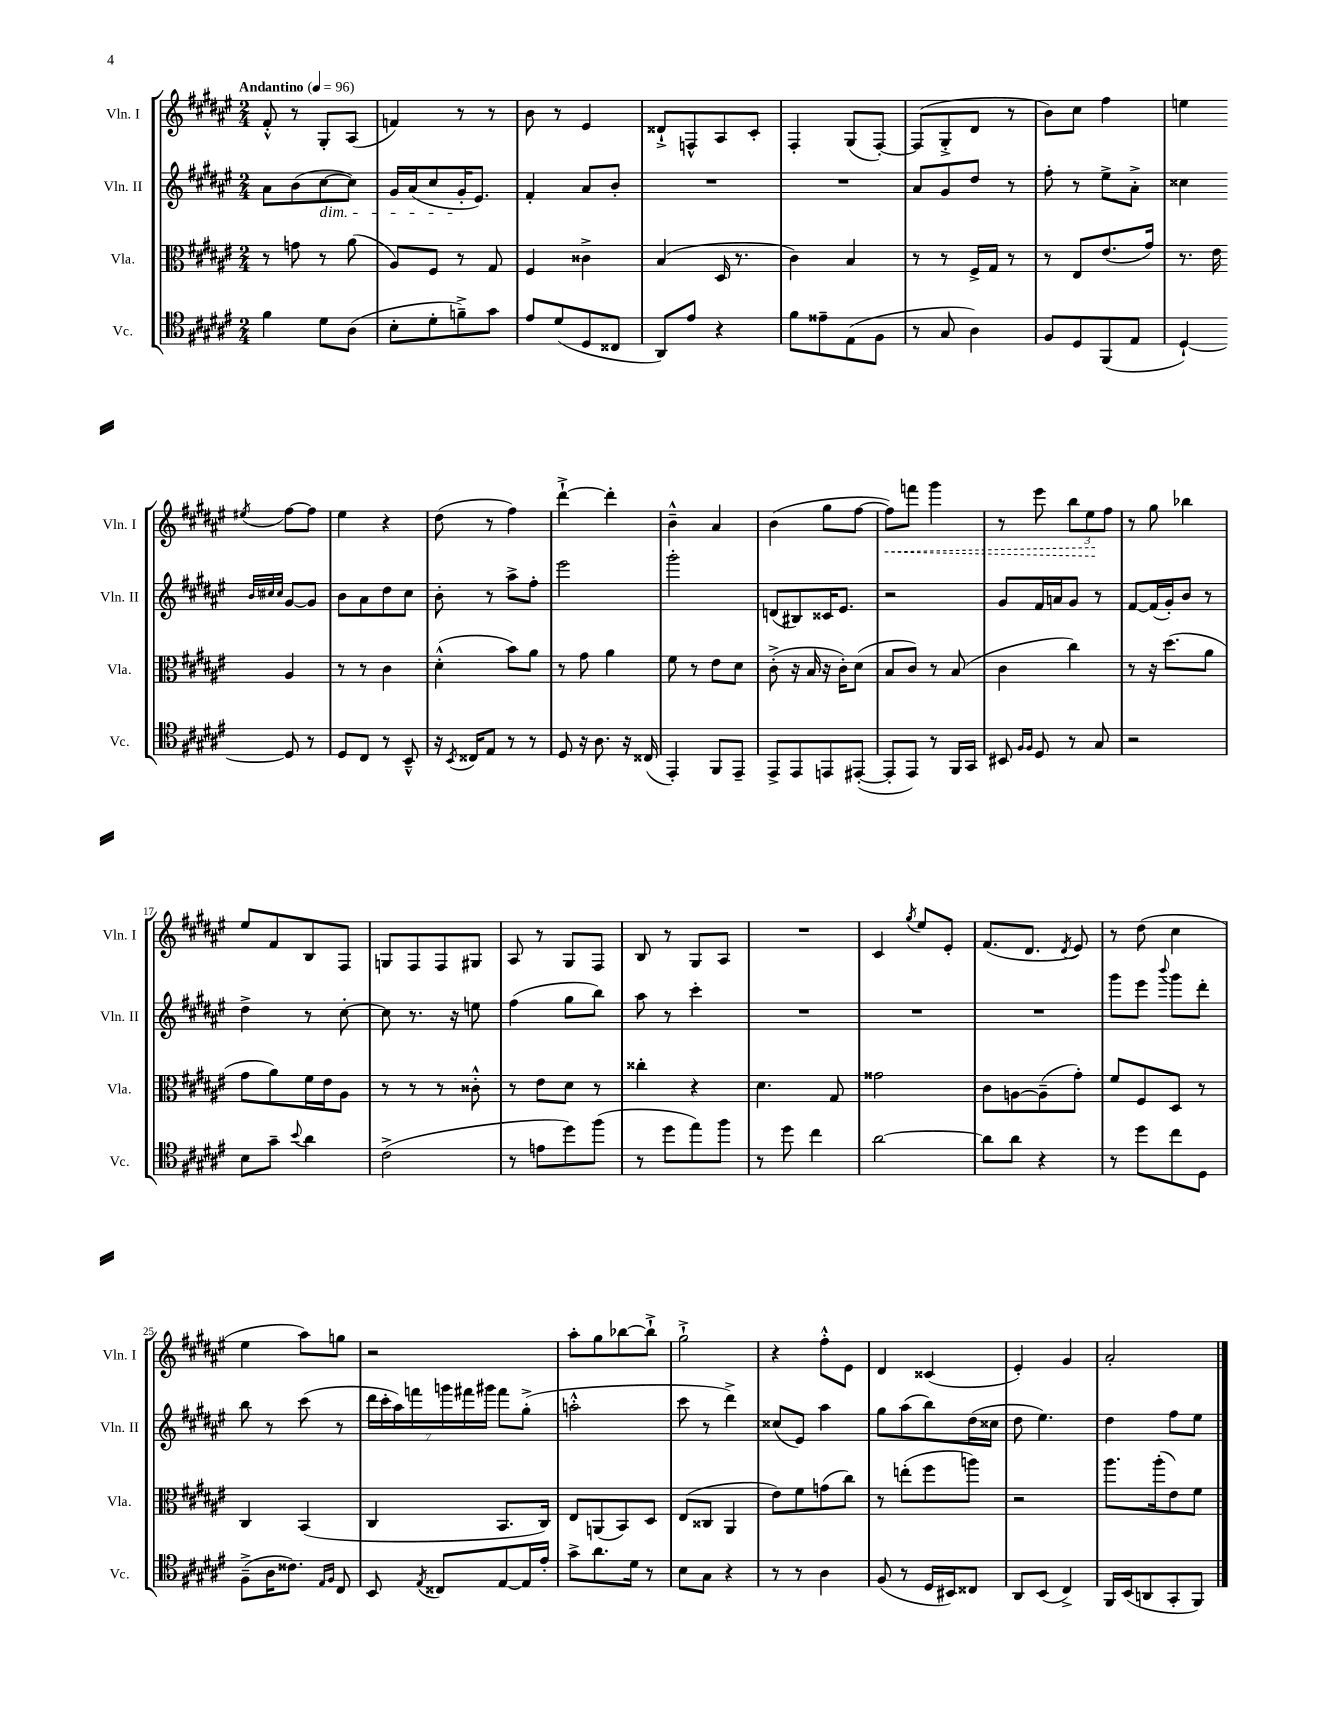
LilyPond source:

<<
\new StaffGroup <<
\new Staff = "s0" \with { instrumentName = "Vln. I" shortInstrumentName = "Vln. I" } {
    \clef treble \key fis \major \numericTimeSignature \time 2/4 \tempo "Andantino" 4 = 96
    \autoBeamOff fis'8-.-^ r8 gis8[-. ais8]( |
    f'4) r8 r8 |
    b'8 r8 eis'4 |
    disis'8[-!-> f8-^ ais8 cis'8]-. |
    fis4-. gis8[( fis8]~-.) |
    fis8[( gis8-.-> dis'8] r8 |
    b'8[) cis''8] fis''4 |
    e''4 \acciaccatura { eis''8 } fis''8[~ fis''8] |
    eis''4 r4 |
    dis''8( r8 fis''4) |
    dis'''4~-!-> dis'''4-. |
    b'4---^ ais'4 |
    b'4( gis''8[ fis''8]~ |
    \once \override Hairpin.style = #'dashed-line fis''8[\<) f'''8] gis'''4 |
    r8 eis'''8 \tuplet 3/2 { b''8[ eis''8\! fis''8] } |
    r8 gis''8 bes''4 |
    eis''8[ fis'8 b8 fis8] |
    g8[ fis8 fis8 gis8] |
    ais8 r8 gis8[ fis8] |
    b8 r8 gis8[ ais8] |
    R2 |
    cis'4 \acciaccatura { gis''8 } eis''8[ eis'8]-. |
    fis'8.[( dis'8.] \acciaccatura { dis'8 } eis'8) |
    r8 dis''8( cis''4 |
    eis''4 ais''8[) g''8] |
    r2 |
    ais''8[-. gis''8 bes''8~ bes''8]-!-> |
    gis''2-!-> |
    r4 fis''8[-.-^ eis'8] |
    dis'4 cisis'4( |
    eis'4-.) gis'4 |
    ais'2-. \bar "|." |
}
\new Staff = "s1" \with { instrumentName = "Vln. II" shortInstrumentName = "Vln. II" } {
    \clef treble \key fis \major \numericTimeSignature \time 2/4
    \autoBeamOff ais'8[ b'8( cis''8~\dim cis''8]) |
    gis'16[ ais'16( cis''8 gis'16-.\! eis'8.]) |
    fis'4-. ais'8[ b'8]-. |
    R2 |
    R2 |
    ais'8[ gis'8 dis''8] r8 |
    fis''8-. r8 eis''8[-> ais'8]-.-> |
    cisis''4 \grace { b'32[ cis''32 cis''32] } gis'8[~ gis'8] |
    b'8[ ais'8 dis''8 cis''8] |
    b'8-. r8 ais''8[-> fis''8]-. |
    eis'''2 |
    gis'''2-. |
    d'8[( bis8) cisis'16 eis'8.] |
    r2 |
    gis'8[ fis'16 a'16 gis'8] r8 |
    fis'8[~ fis'16( gis'16-.) b'8] r8 |
    dis''4-> r8 cis''8~-. |
    cis''8 r8. r16 e''8 |
    fis''4( gis''8[ b''8]) |
    ais''8 r8 cis'''4-. |
    R2 |
    R2 |
    R2 |
    gis'''8[ eis'''8] \appoggiatura { b'''8 } gis'''8[ dis'''8]-. |
    b''8 r8 cis'''8( r8 |
    \tuplet 7/4 { dis'''16[ cis'''16-. ais''16) f'''16 g'''16 fis'''16 gis'''16] } fis'''8[ gis''8]-.->( |
    a''2-.-^ |
    cis'''8 r8 dis'''4->) |
    cisis''8[( eis'8]) ais''4 |
    gis''8[ ais''8( b''8) dis''16( cisis''16] |
    dis''8 eis''4.) |
    dis''4 fis''8[ eis''8] \bar "|." |
}
\new Staff = "s2" \with { instrumentName = "Vla." shortInstrumentName = "Vla." } {
    \clef alto \key fis \major \numericTimeSignature \time 2/4
    \autoBeamOff r8 g'8 r8 ais'8( |
    ais8[) fis8] r8 gis8 |
    fis4 cisis'4-> |
    b4( dis16 r8. |
    cis'4) b4 |
    r8 r8 fis16[-> gis16] r8 |
    r8 eis8[ eis'8.( gis'16]) |
    r8. eis'16 ais4 |
    r8 r8 cis'4 |
    dis'4-.-^( b'8[) ais'8] |
    r8 gis'8 ais'4 |
    fis'8 r8 eis'8[ dis'8] |
    cis'8-.->( r16 b16 r16 cis'16[-.) dis'8]( |
    b8[ cis'8]) r8 b8( |
    cis'4 cis''4) |
    r8 r16 dis''8.[( ais'8] |
    gis'8[ ais'8) fis'16 eis'16 ais8] |
    r8 r8 r8 cisis'8-.-^ |
    r8 eis'8[ dis'8] r8 |
    cisis''4-. r4 |
    dis'4. gis8 |
    gisis'2 |
    cis'8[ a8~ a8--( gis'8]-.) |
    fis'8[ fis8 dis8] r8 |
    cis4 b,4( |
    cis4 b,8.[ cis16]) |
    eis8[ a,8( b,8) dis8] |
    eis8[( cisis8] ais,4 |
    eis'8[) fis'8 g'8( cis''8]) |
    r8 e''8[-.( fis''8 a''8]) |
    r2 |
    ais''8.[ ais''16-.( eis'8) fis'8] \bar "|." |
}
\new Staff = "s3" \with { instrumentName = "Vc." shortInstrumentName = "Vc." } {
    \clef tenor \key fis \major \numericTimeSignature \time 2/4
    \autoBeamOff fis'4 dis'8[ ais8]( |
    b8[-. dis'8-. f'8--->) gis'8] |
    eis'8[ dis'8( dis8 cisis8] |
    ais,8[) eis'8] r4 |
    fis'8[ eisis'8-- eis8( fis8] |
    r8 gis8 ais4) |
    fis8[ dis8 fis,8( eis8] |
    dis4~-!) dis8 r8 |
    dis8[ cis8] r8 b,8---^ |
    r16 \acciaccatura { b,8 } cisis16[ eis8] r8 r8 |
    dis8 r16 ais8. r16 cisis16( |
    eis,4-.) fis,8[ eis,8]-- |
    eis,8[-> eis,8 e,8 eis,8]~-.( |
    eis,8[-. eis,8]) r8 fis,16[ gis,16] |
    bis,8 \grace { fis16[ fis16] } dis8 r8 gis8 |
    r2 |
    b8[ gis'8]-- \appoggiatura { b'8 } ais'4 |
    cis'2->( |
    r8 e'8[ dis''8) fis''8]( |
    r8 dis''8[ eis''8) fis''8] |
    r8 dis''8 cis''4 |
    ais'2~ |
    ais'8[ ais'8] r4 |
    r8 dis''8[ cis''8 dis8] |
    fis8[--->( ais16 cisis'8.]) \grace { eis16[ fis16] } cis8 |
    b,8 \acciaccatura { eis8 } cisis8[ eis8~ eis16 eis'16]-. |
    gis'8[-> ais'8. dis'16] r8 |
    b8[ gis8] r4 |
    r8 r8 ais4 |
    fis8( r8 dis16[ bis,16) cisis8] |
    ais,8[ b,8]( cis4->) |
    fis,16[ b,16( a,8 gis,8-. fis,8]) \bar "|." |
}
>>
>>
